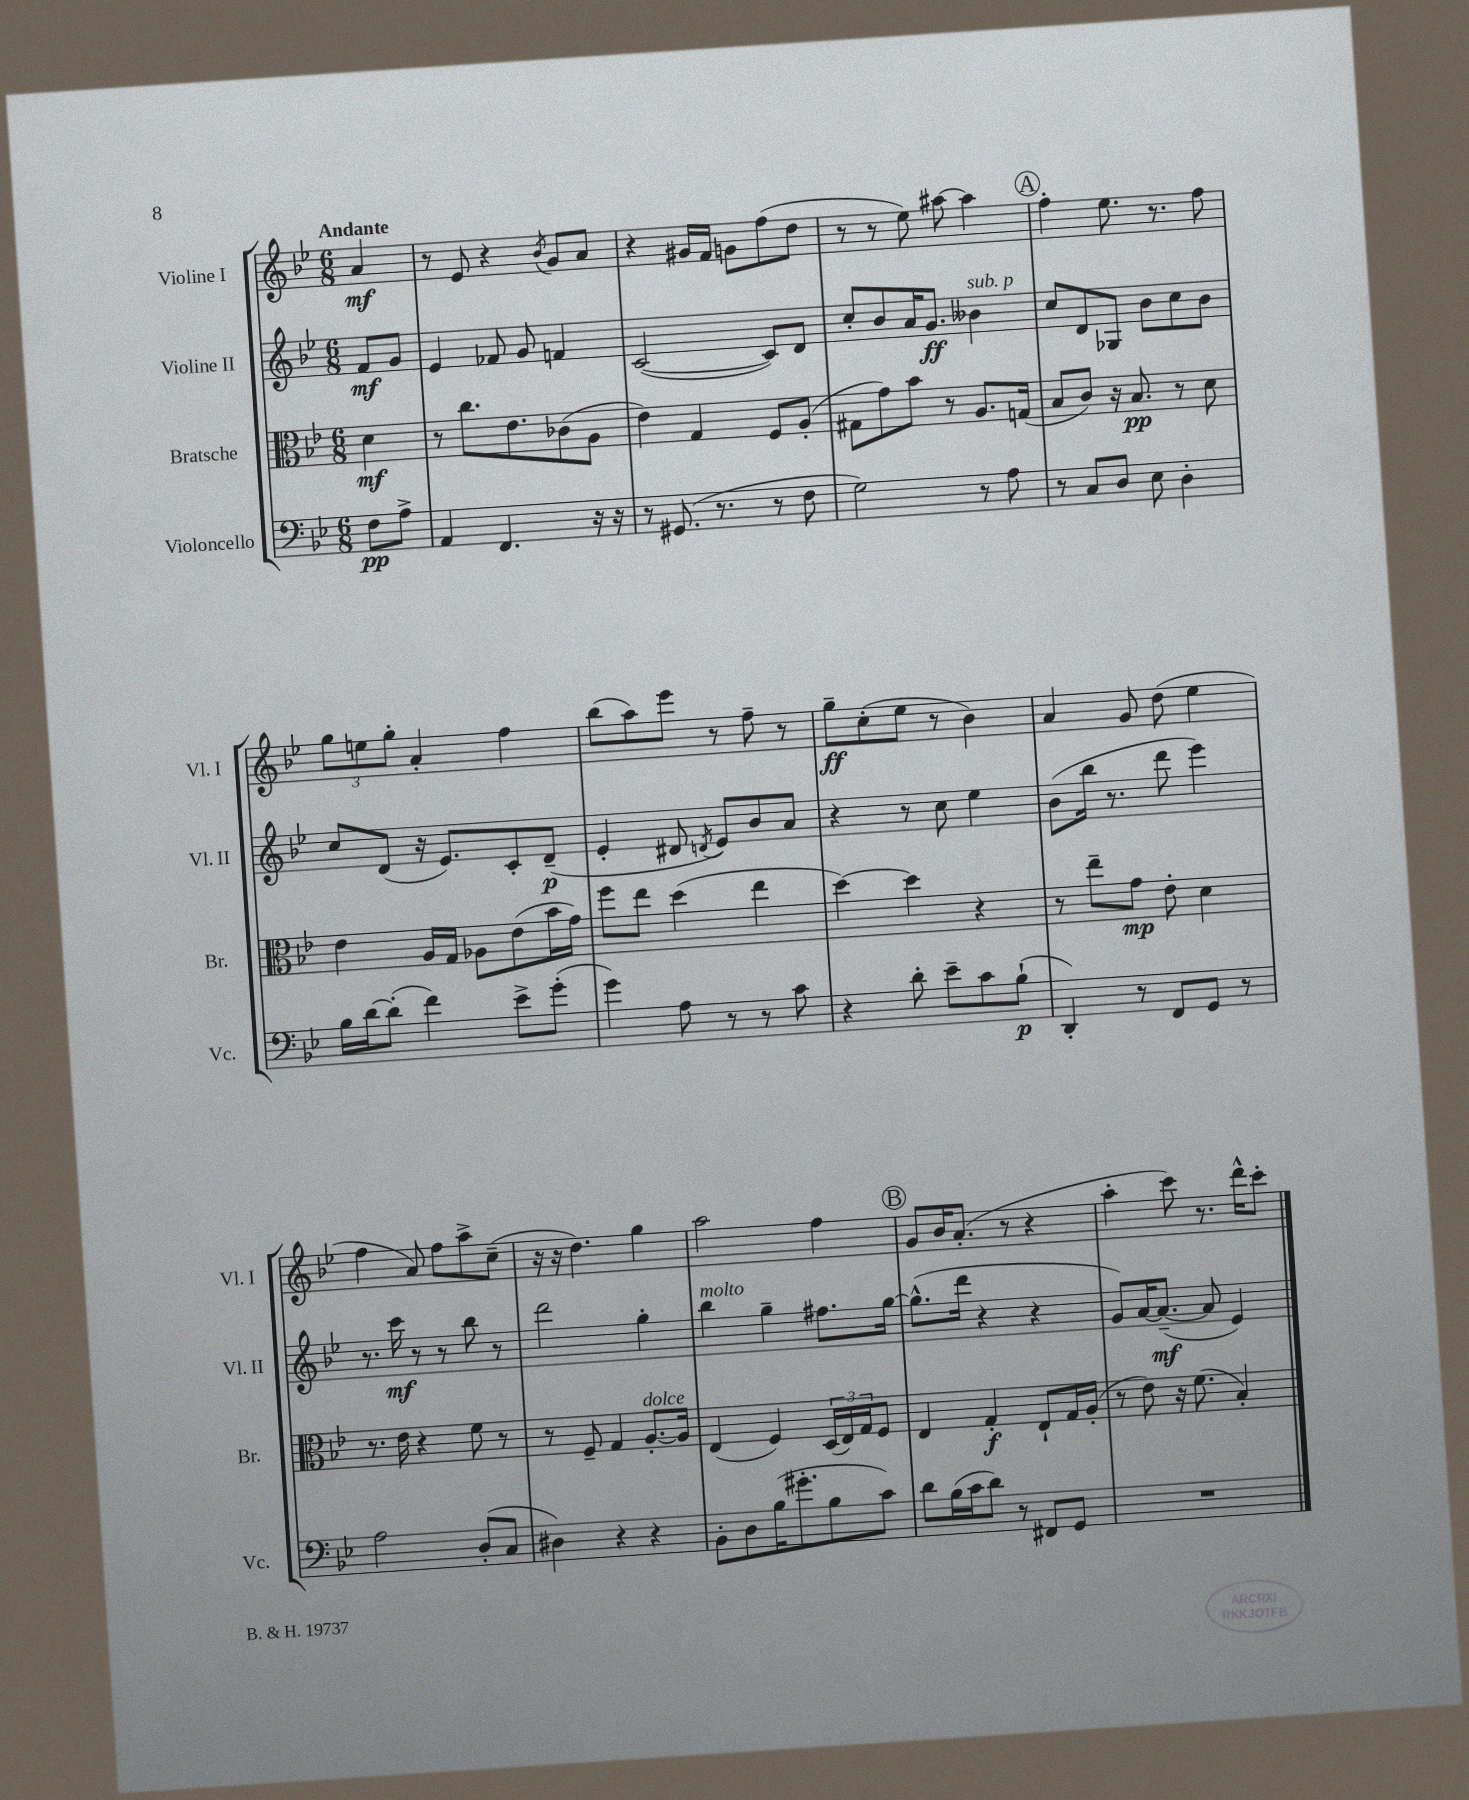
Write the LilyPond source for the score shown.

<<
\new StaffGroup <<
\new Staff = "s0" \with { instrumentName = "Violine I" shortInstrumentName = "Vl. I" } {
    \clef treble \key bes \major \numericTimeSignature \time 6/8 \partial 4 \tempo "Andante"
    a'4\mf |
    r8 ees'8 r4 \acciaccatura { bes'8 } g'8 a'8 |
    r4 gis'16 f'16 g'8 f''8( d''8 |
    r8 r8 ees''8) ais''8~ ais''4 |
    \mark \markup { \circle "A" } f''4-. ees''8. r8. f''8 |
    \tuplet 3/2 { g''8 e''8 g''8-. } a'4-. f''4 |
    bes''8( a''8) ees'''8 r8 f''8-- r8 |
    g''8--\ff c''8-.( ees''8 r8 bes'4) |
    a'4 g'8 d''8( ees''4 |
    f''4 a'8) f''8 a''8-> c''8--( |
    r16 r16 d''4.) g''4 |
    a''2 f''4 |
    \mark \markup { \circle "B" } g'8 bes'16 a'8.-.( r8 r4 |
    a''4-. c'''8) r8. d'''16-^ c'''8-. \bar "|." |
}
\new Staff = "s1" \with { instrumentName = "Violine II" shortInstrumentName = "Vl. II" } {
    \clef treble \key bes \major \numericTimeSignature \time 6/8 \partial 4
    f'8\mf g'8 |
    ees'4 fes'8 g'8 f'4 |
    c'2~( c'8) d'8 |
    c''8-. bes'8 a'16 g'8.\ff beses'4^\markup { \italic "sub. p" } |
    \mark \markup { \circle "A" } c''8 d'8 ges8 bes'8 c''8 bes'8 |
    c''8 d'8( r16 ees'8.) c'8-. d'8--\p( |
    ees'4-. dis'8 \acciaccatura { d'8 } ees'8) bes'8 a'8 |
    r4 r8 c''8 ees''4 |
    bes'8( bes''16 r8. d'''8 ees'''4) |
    r8. c'''16\mf r8 r8 bes''8 r8 |
    d'''2 g''4-. |
    bes''4^\markup { \italic "molto" } g''4-- fis''8. g''16~ |
    \mark \markup { \circle "B" } g''8.-^( d'''16 r4 r4 |
    g'8) a'16~ a'8.~--\mf( a'8 ees'4) \bar "|." |
}
\new Staff = "s2" \with { instrumentName = "Bratsche" shortInstrumentName = "Br." } {
    \clef alto \key bes \major \numericTimeSignature \time 6/8 \partial 4
    d'4\mf |
    r8 c''8. ees'8. ces'8( a8 |
    ees'4) g4 f8 a8-.( |
    gis8 g'8) bes'8 r8 a8. g16( |
    \mark \markup { \circle "A" } bes8 c'8) r16 bes8.\pp r8 d'8 |
    ees'4 a16 g16 aes8 ees'8( bes'16 g'16) |
    f''8 ees''8 d''4( ees''4 |
    d''4~) d''4 r4 |
    r8 ees''8-- g'8\mp ees'8-. d'4 |
    r8. ees'16 r4 f'8 r8 |
    r8 f8-- g4 a8.~-.^\markup { \italic "dolce" } a16 |
    ees4( f4) \tuplet 3/2 { d16( ees16) g16 } f8 |
    \mark \markup { \circle "B" } ees4 g4-.\f ees8-! g16 a16-.( |
    r8 ees'8) r16 f'8.( bes4-.) \bar "|." |
}
\new Staff = "s3" \with { instrumentName = "Violoncello" shortInstrumentName = "Vc." } {
    \clef bass \key bes \major \numericTimeSignature \time 6/8 \partial 4
    f8\pp a8-> |
    a,4 f,4. r16 r16 |
    r8 gis,8.( r8. r8 f8 |
    g2) r8 a8 |
    \mark \markup { \circle "A" } r8 c8 d8 ees8 d4-. |
    bes16 d'16~ d'8-.( f'4) ees'8-> g'8-.( |
    g'4) a8 r8 r8 c'8 |
    r4 d'8-. ees'8-- c'8 bes8-!\p( |
    d,4-.) r8 f,8 g,8 r8 |
    a2 d8-.( c8 |
    dis4) r4 r4 |
    bes,8-. d8 bes16( gis'8.-. bes8 c'8) |
    \mark \markup { \circle "B" } d'8 bes16( c'16 d'8) r8 fis,8 g,8 |
    R2. \bar "|." |
}
>>
>>
\layout { \context { \Score \remove "Bar_number_engraver" } }
